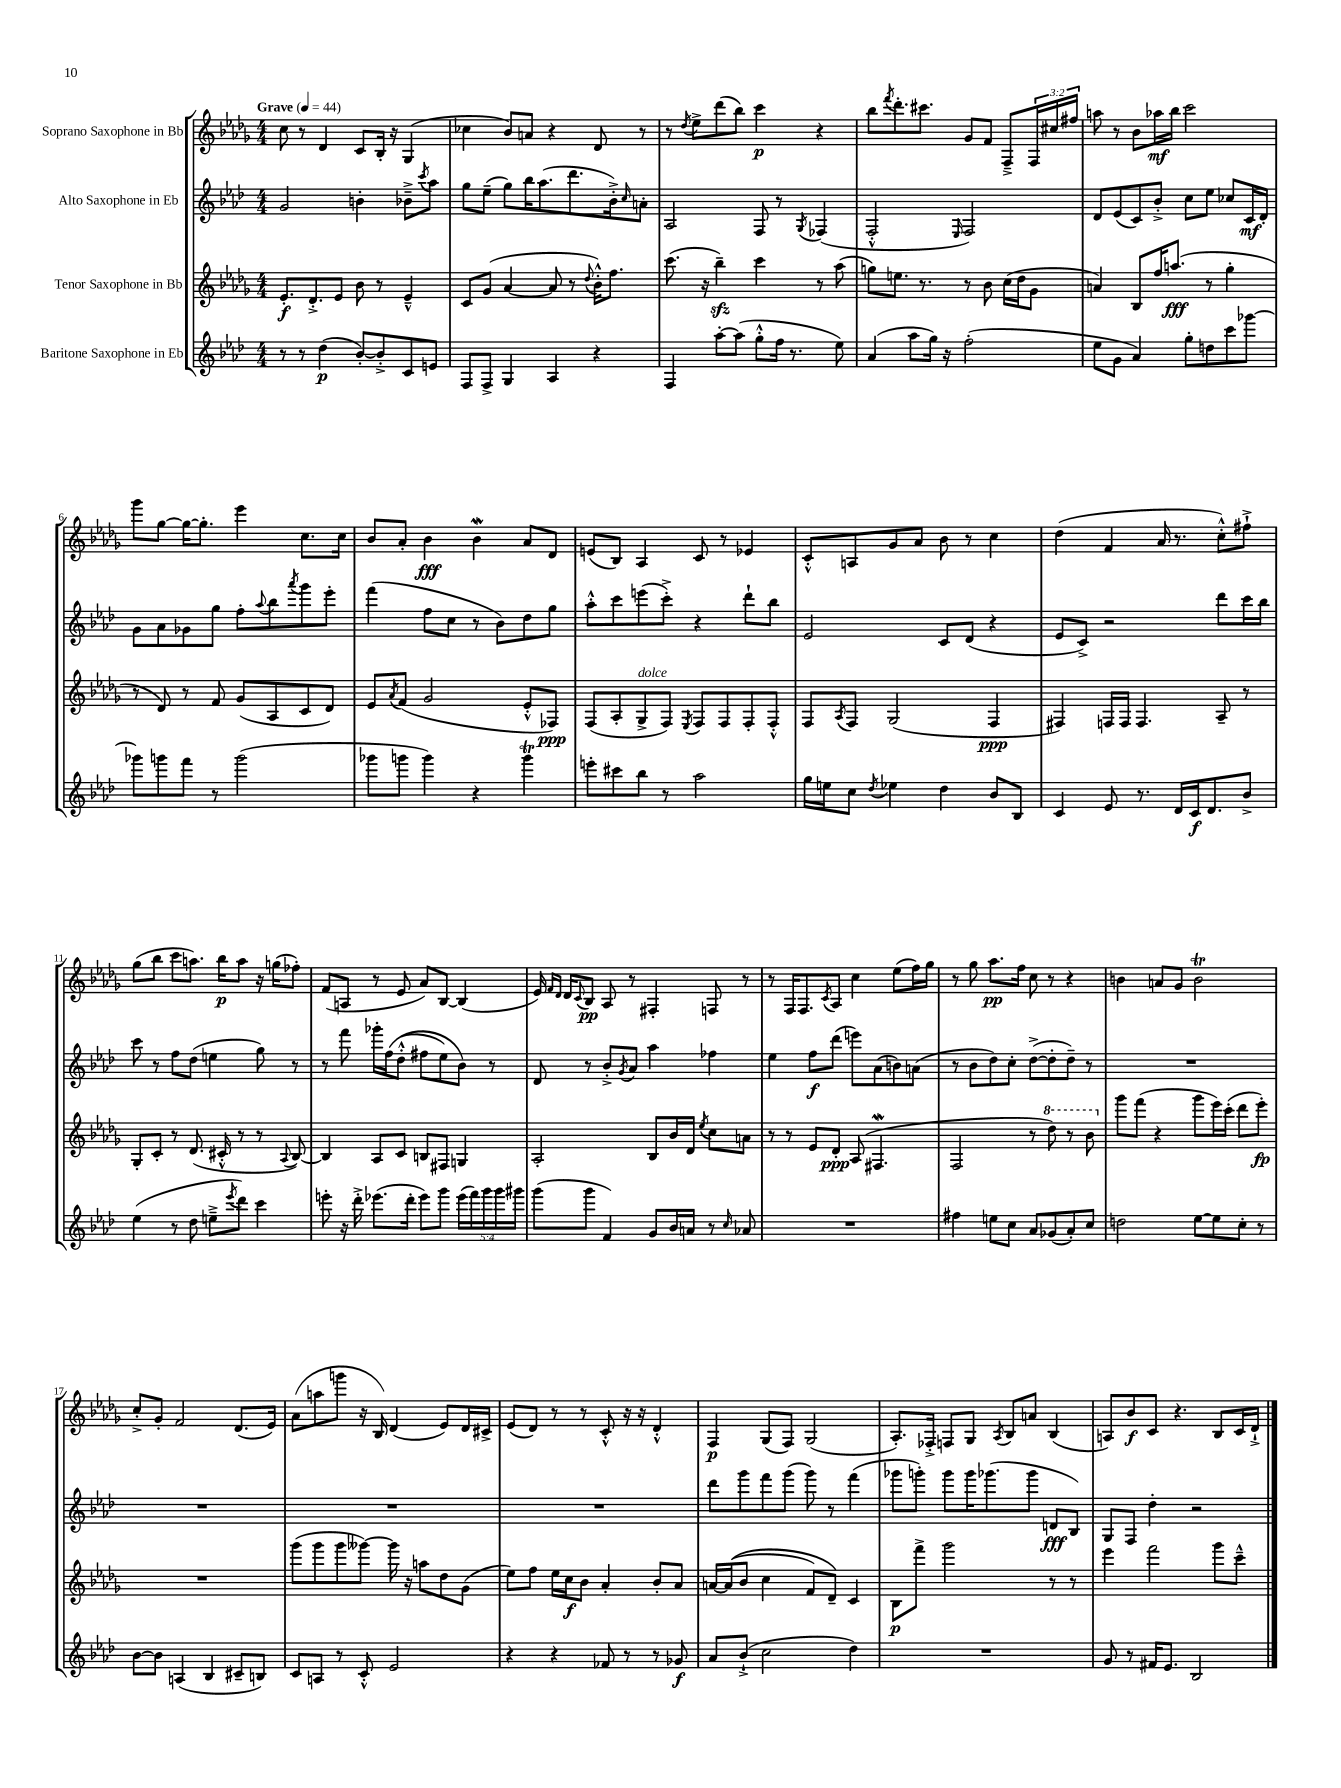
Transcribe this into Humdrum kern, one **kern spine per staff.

**kern	**kern	**kern	**kern
*staff4	*staff3	*staff2	*staff1
*clefG2	*clefG2	*clefG2	*clefG2
*k[b-e-a-d-]	*k[b-e-a-d-g-]	*k[b-e-a-d-]	*k[b-e-a-d-g-]
*M4/4	*M4/4	*M4/4	*M4/4
*MM44	*MM44	*MM44	*MM44
8r	8.e-'/L	2g/	8cc\
8r	.	.	8r
.	8.d-'^/	.	.
(4dd-\	.	.	4d-/
.	8e-/J	.	.
[8b-'/L)	8b-\	4b'\	8c/L
8b-'^/]	8r	.	16B-'/Jk
.	.	.	16r
8c/	4e-~^^/	8b-~^\L	(4G-/
.	.	8qccc/	.
8e/J	.	8aa-\J	.
=	=	=	=
8F/L	8c/L	8gg\L	4cc-\
8F^/J	(8g-/J	(8ee-~\J	.
4G/	[4a-/	8gg\L)	8b-/L)
.	.	16bb-\K	8a/J
.	.	(8.aa-\	.
4A-/	8a-/]	.	4r
.	8r	8.ddd-\	.
.	8qqdd-/	.	.
4r	16b-'^^\LK)	.	8d-/
.	8.ff\J	16b-'^\k)	.
.	.	16qqcc/	.
.	.	8a'\J	8r
=	=	=	=
4F/	(8.ccc\	2A-/	8r
.	.	.	8qdd-/
.	.	.	8ee-^\L
.	16r	.	.
[8aa-'\L	4bb-~\)	.	(8ddd-\
(8aa-\]J	.	.	8bb-\J)
8gg'^^\L	4ccc\	8F/	4ccc\
16ff\Jk	.	8r	.
8.r	.	.	.
.	.	8qG/	.
.	8r	(4F-/	4r
8ee-\)	(8aa-\	.	.
=	=	=	=
(4a-/	8gg\L)	2F'^^/	8bb-\L
.	.	.	8qfff/
.	8.ee\J	.	8.ddd-'\
8aa-\L	.	.	.
.	8.r	.	8.ccc#\J
16gg\Jk)	.	.	.
16r	.	.	.
.	.	16qqE-/	.
(2ff'\	8r	2F/)	8g-/L
.	8b-\	.	8f/J
.	(16cc\LL	.	8F~^/L
.	16dd-\J	.	.
.	8g-\J	.	24F/L
.	.	.	24cc#/
.	.	.	24ff#/JJ
=	=	=	=
8ee-\L	4a/)	8d-/L	8aa\
8g\J	.	(8e-/	8r
4a-/)	8B-/L	8c/)	8b-\L
.	16ff/K	8b-'^/J	16aa-\L
.	(8.aa/J	.	16bb-\JJ
8gg'\L	.	8cc\L	2ccc\
8dd\	8r	8ee-\J	.
8ccc\	4gg-'\	8cc-/L	.
[8ggg-\J	.	16c/L	.
.	.	16d-'/JJ	.
=	=	=	=
8ggg-\]L	8r	8g\L	8ggg-\L
8ggg\	8d-/)	8a-\	[8gg-\J
8fff\J	8r	8g-\	16gg-\_LK
.	.	.	8.gg-'\]J
8r	8f/	8gg\J	.
(2ggg\	(8g-/L	8ff'\L	4eee-\
.	.	8qqaa-/	.
.	8A-/	8bb-\	.
.	.	8qaaa-/	.
.	8c/	8ggg\	8.cc\L
.	8d-/J)	8eee-'\J	.
.	.	.	16cc\Jk
=	=	=	=
8ggg-\L	8e-/L	(4fff\	8b-/L
.	8qa-/	.	.
8ggg\J	(8f/J	.	8a-'/J
4ggg\)	2g-/	8ff\L	4b-\
.	.	8cc\J	.
4r	.	8r	4b-\
.	.	8b-\L)	.
4ggg\	8e-'^^/L	8dd-\	8a-/L
.	8F-/J)	8gg\J	8d-/J
=	=	=	=
8eee'\L	(8F/L	8aa-'^^\L	(8e/L
8ccc#\	8A-'/	8ccc\	8B-/J)
8bb-\J	8G-^/	(8eee\	4A-/
8r	8F/J)	8ccc'^\J)	.
.	8qE-/	.	.
2aa-\	8F/L	4r	8c/
.	8F/	.	8r
.	8F'/	8ddd-`\L	4e-/
.	8F'^^/J	8bb-\J	.
=	=	=	=
16gg\LL	8F/L	2e-/	8c'^^/L
16ee\J	.	.	.
.	8qA-/	.	.
8cc\J	8F/J	.	8A/
8qdd-/	.	.	.
4ee-\	(2G-/	.	8g-/
.	.	.	8a-/J
4dd-\	.	8c/L	8b-\
.	.	(8d-/J	8r
8b-/L	4F/	4r	4cc\
8B-/J	.	.	.
=	=	=	=
4c/	4F#/)	8e-/L	(4dd-\
.	.	8c^/J)	.
8e-/	16F/LL	2r	4f/
.	16F/JJ	.	.
8.r	4.F/	.	.
.	.	.	16a-/
16d-/LL	.	.	8.r
16c/J	.	.	.
8.d-/	.	.	.
.	8A-~/	8ddd-\L	8cc'^^\L)
8b-^/J	8r	16ccc\L	8ff#`^\J
.	.	16bb-\JJ	.
=	=	=	=
(4ee-\	8G-'/L	8ccc\	(8gg-\L
.	8c'/J	8r	8bb-\J
8r	8r	8ff\L	8ccc\L
8dd-\	(8.d-/	(8dd-\J	8.aa\J)
8ee~^\L	.	4ee\	.
.	16c#'^^/	.	16bb-\LK
8qeee-/	.	.	.
8ddd-\J)	8r	.	8aa\J
4ccc\	8r	8gg\)	16r
.	.	.	(16gg\LK
.	8qqA-/	.	.
.	[8B-/)	8r	8ff-'\J)
=	=	=	=
8eee'\	4B-/]	8r	(8f/L
16r	.	8fff\	8A/J
16ddd-'^\	.	.	.
(8.eee-\L	8A-/L	16ggg-'\LL	8r
.	.	&(16ff\J	.
.	8c/J	(8dd-'^^\J	8e-/
16ddd-'\Jk	.	.	.
8eee-\L)	8B/L	8ff#\L	8a-/L)
8ggg\J	8F#/J	8ee-\)	[8B-/J
(20eee-\LL	4G/	8b-\J&)	(4B-/]
20fff\)	.	.	.
20ggg\	.	.	.
.	.	8r	.
20ggg\	.	.	.
20ggg#\JJ	.	.	.
=	=	=	=
(8ggg\L	2A-'/	8d-/	16e-/)
.	.	.	16qqf/LL
.	.	.	16qqd-/JJ
.	.	.	16d-/LK
.	.	.	8qqc/
8ggg\J	.	8r	8B-/J
4f/)	.	8b-'^/L	8A-/
.	.	8qg/	.
.	.	8a-/J	8r
8g/L	8B-/L	4aa-\	4F#'/
16b-/L	16b-/L	.	.
16a/JJ	16d-/JJ	.	.
.	8qee-/	.	.
8r	8cc\L	4ff-\	8F/
16qqcc/	.	.	.
8a-/	8a\J	.	8r
=	=	=	=
1r	8r	4ee-\	8r
.	8r	.	16F/LK
.	.	.	8.F/
.	8e-/L	8ff\L	.
.	.	.	8qc/
.	8d-'/J	(8ddd-\J	8A-/J
.	(8A-/	8eee\L)	4cc\
.	4.F#/	(8a-\	.
.	.	8b\)	(8ee-\L
.	.	(8a\J	16ff\L)
.	.	.	16gg-\JJ
=	=	=	=
4ff#\	2F/	8r	8r
.	.	8b-\L	8gg-\
8ee\L	.	8dd-\)	8.aa-\L
8cc\J	.	8cc'\J	.
.	.	.	16ff\Jk
8a-/L	8r	([8dd-^\L	8cc\
(8g-/	8ddd-\)	8dd-'\]	8r
8a-'/)	8r	8dd-~\J)	4r
8cc/J	8bb-\	8r	.
=	=	=	=
2dd\	8ggg-\L	1r	4b\
.	(8fff\J	.	.
.	4r	.	8a/L
.	.	.	8g-/J
[8ee-\L	8ggg-\L	.	2b\
8ee-\]	16eee-\L)	.	.
.	(16ccc'\JJ	.	.
8cc'\J	8ddd-\L	.	.
8r	8eee-'\J)	.	.
=	=	=	=
[8b-\L	1r	1r	8cc'^/L
8b-\]J	.	.	8g-'/J
(4A/	.	.	2f/
4B-/	.	.	.
8c#~/L	.	.	(8.d-/L
8B/J)	.	.	.
.	.	.	16e-/Jk)
=	=	=	=
8c/L	(8ggg-\L	1r	(8a-\L
8A/J	8ggg-\	.	8aa\
8r	8ggg-\	.	8ggg\J
8c'^^/	[8ggg--\J)	.	16r
.	.	.	16B-/)
2e-/	16ggg--\]	.	(4d-/
.	16r	.	.
.	8aa\L	.	.
.	8dd-\	.	8e-/L)
.	(8g-\J	.	16d-/L
.	.	.	16c#^/JJ
=	=	=	=
4r	8ee-\L)	1r	(8e-/L
.	8ff\J	.	8d-/J)
4r	16ee-\LL	.	8r
.	16cc\J	.	.
.	8b-\J	.	8r
8f-/	4a-'/	.	8c'^^/
8r	.	.	16r
.	.	.	16r
8r	8b-'/L	.	4d-'^^/
8g-/	8a-/J	.	.
=	=	=	=
8a-/L	[16a/LL	8ddd-\L	4F/
.	&((16a/]J	.	.
(8b-`^/J	8b-/J	8ggg\	.
2cc\	4cc\	8fff\	(8G-/L
.	.	(8ggg\J	8F/J)
.	8f/L)	8ggg\)	(2G-/
.	8d-~/J&)	8r	.
4dd-\)	4c/	(4fff\	.
=	=	=	=
1r	8B-\L	8ggg-\L	8.A-'/L)
.	8fff^\J	8ggg'\J)	.
.	.	.	16F-'^/Jk
.	2ggg-\	8ggg\L	8F/L
.	.	16ggg\K	8G-/J
.	.	(8.ggg-\	.
.	.	.	8qA-/
.	.	.	8B-/L
.	.	8ggg-\J	8a/J
.	8r	8d/L	(4B-/
.	8r	8B-/J)	.
=	=	=	=
8g/	4eee-\	8G/L	8A/L)
8r	.	8F/J	8b-/
16f#/LK	2fff\	4dd-'\	8c/J
8.e-/J	.	.	.
.	.	.	4.r
2B-/	.	2r	.
.	8ggg-\L	.	8B-/L
.	8ccc~^^\J	.	16c/L
.	.	.	16d-`^/JJ
==	==	==	==
*-	*-	*-	*-
